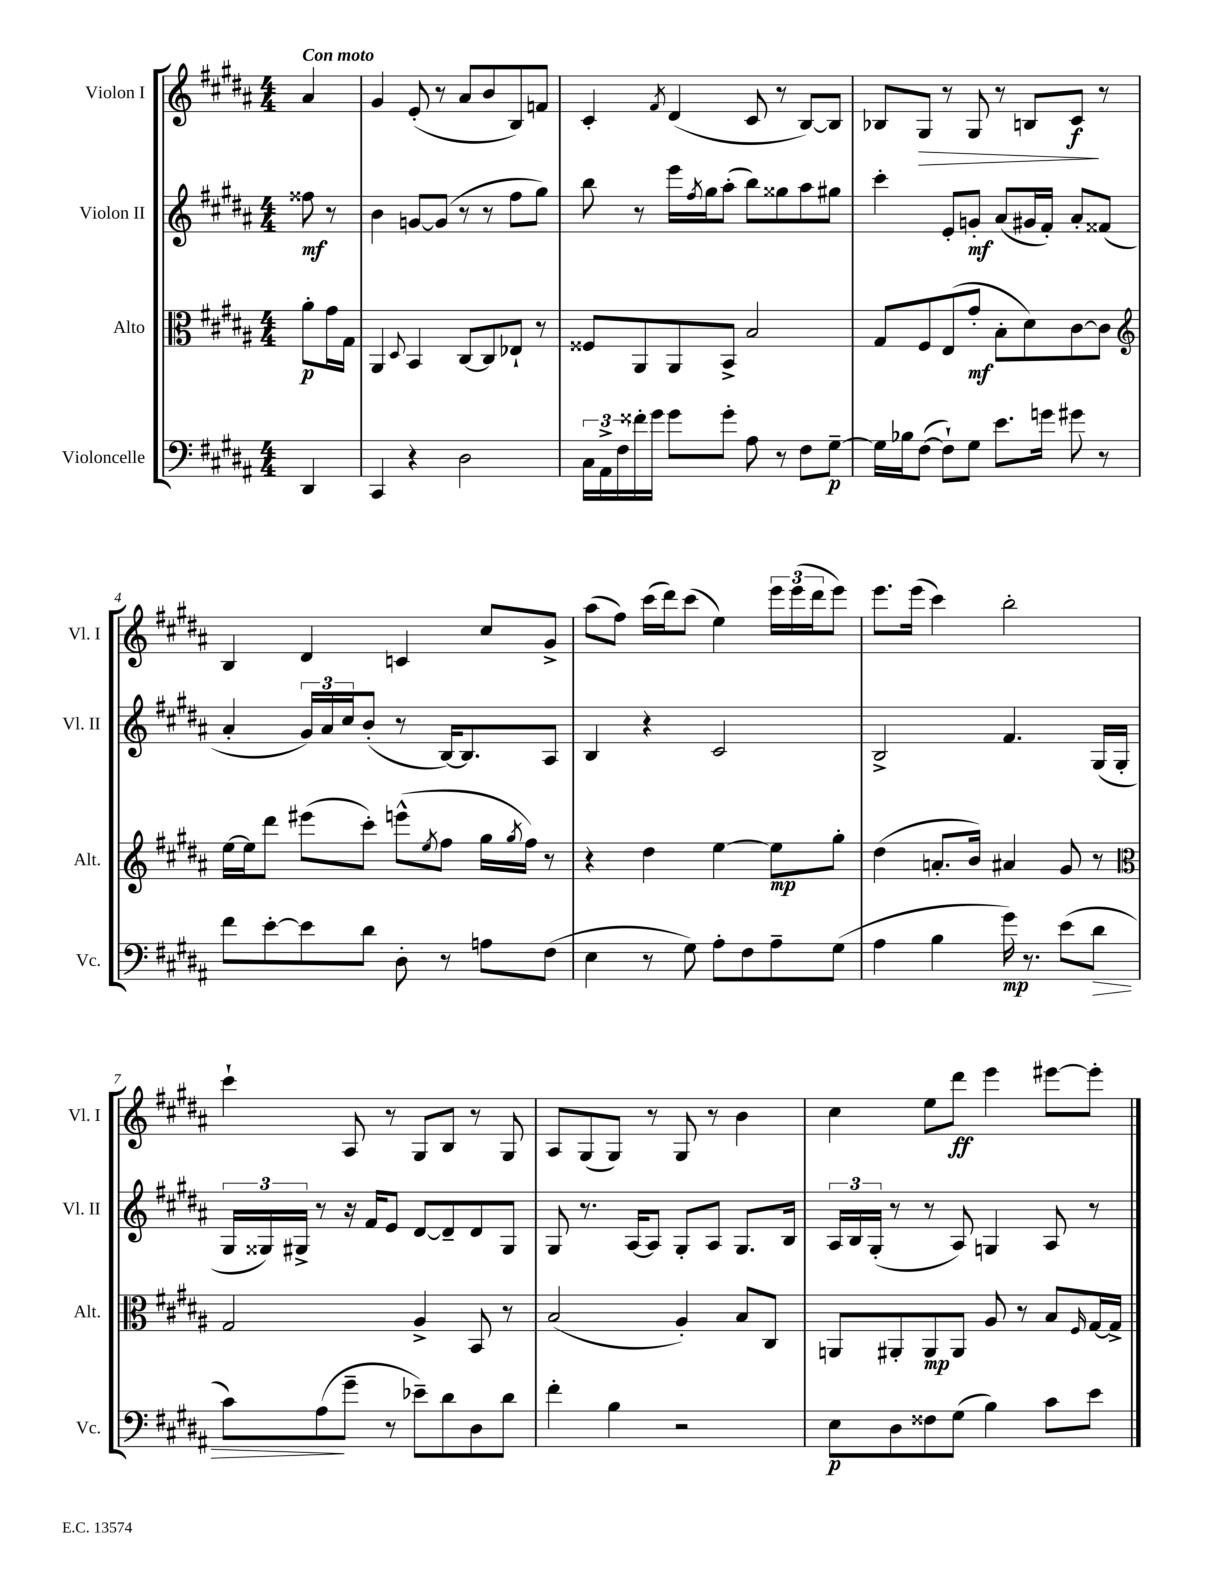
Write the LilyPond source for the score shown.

<<
\new StaffGroup <<
\new Staff = "s0" \with { instrumentName = "Violon I" shortInstrumentName = "Vl. I" } {
    \clef treble \key b \major \numericTimeSignature \time 4/4 \partial 4 \tempo "Con moto"
    ais'4 |
    gis'4 e'8-.( r8 ais'8 b'8 b8) f'8 |
    cis'4-. \acciaccatura { fis'8 } dis'4( cis'8 r8 b8~) b8 |
    bes8 gis8\> r8 gis8 r8 b8 cis'8\f\! r8 |
    b4 dis'4 c'4 cis''8 gis'8-> |
    ais''8( fis''8) cis'''16( dis'''16) cis'''8( e''4) \tuplet 3/2 { e'''16 e'''16( dis'''16 } e'''8) |
    e'''8. e'''16( cis'''4) b''2-. |
    cis'''4-! ais8 r8 gis8 b8 r8 gis8 |
    ais8 gis8( gis8) r8 gis8 r8 b'4 |
    cis''4 e''8 dis'''8\ff e'''4 eis'''8~ eis'''8-. \bar "|." |
}
\new Staff = "s1" \with { instrumentName = "Violon II" shortInstrumentName = "Vl. II" } {
    \clef treble \key b \major \numericTimeSignature \time 4/4 \partial 4
    fisis''8\mf r8 |
    b'4 g'8~ g'8( r8 r8 fis''8 gis''8) |
    b''8 r8 e'''16 \acciaccatura { fis''8 } gis''16 ais''8-.( b''8) gisis''8 ais''8 gis''8 |
    cis'''4-. e'8-. g'8-.\mf ais'8( gis'16 fis'16-.) ais'8-. fisis'8( |
    ais'4-. \tuplet 3/2 { gis'16) ais'16 cis''16 } b'8-.( r8 b16~) b8. ais8 |
    b4 r4 cis'2 |
    b2-> fis'4. gis16( gis16-. |
    \tuplet 3/2 { gis16 gisis16) gis16-> } r8 r16 fis'16 e'8 dis'8~ dis'8-- dis'8 gis8 |
    gis8 r8. ais16~ ais8 gis8-. ais8 gis8. b16 |
    \tuplet 3/2 { ais16 b16 gis16-.( } r8 r8 ais8) g4 ais8 r8 \bar "|." |
}
\new Staff = "s2" \with { instrumentName = "Alto" shortInstrumentName = "Alt." } {
    \clef alto \key b \major \numericTimeSignature \time 4/4 \partial 4
    ais'8-.\p gis'16 gis16 |
    ais,4 \appoggiatura { dis8 } b,4 cis8~ cis8 ees8-! r8 |
    fisis8 ais,8 ais,8 b,8-> b2 |
    gis8 fis8 e8( gis'8-.\mf b8-. dis'8) cis'8~ cis'8 |
    \clef treble e''16~ e''16 dis'''8 eis'''8( cis'''8-.) e'''8-^( \acciaccatura { e''8 } fis''8 gis''16 \acciaccatura { gis''8 } fis''16) r8 |
    r4 dis''4 e''4~ e''8\mp gis''8-. |
    dis''4( a'8.-. b'16) ais'4 gis'8 r8 |
    \clef alto gis2 ais4-> b,8 r8 |
    b2( ais4-.) b8 cis8 |
    a,8 ais,8-. ais,8\mp ais,8 ais8 r8 b8 \grace { fis16 } gis16~ gis16-> \bar "|." |
}
\new Staff = "s3" \with { instrumentName = "Violoncelle" shortInstrumentName = "Vc." } {
    \clef bass \key b \major \numericTimeSignature \time 4/4 \partial 4
    dis,4 |
    cis,4 r4 dis2 |
    \tuplet 3/2 { cis16 ais,16-> fis16 } fisis'16-. gis'16 gis'8 gis'8-. ais8 r8 fis8 gis8~--\p |
    gis16 bes16 fis8~( fis8-!) gis8 e'8. g'16 gis'8 r8 |
    fis'8 e'8~-. e'8 dis'8 dis8-. r8 a8 fis8( |
    e4 r8 gis8) ais8-. fis8 ais8-- gis8( |
    ais4 b4 gis'16\mp) r8. e'8( dis'8\> |
    cis'8) ais8\!( gis'8-- r8 ees'8--) dis'8 dis8 dis'8 |
    fis'4-. b4 r2 |
    e8\p dis8 fisis8 gis8( b4) cis'8 e'8 \bar "|." |
}
>>
>>
